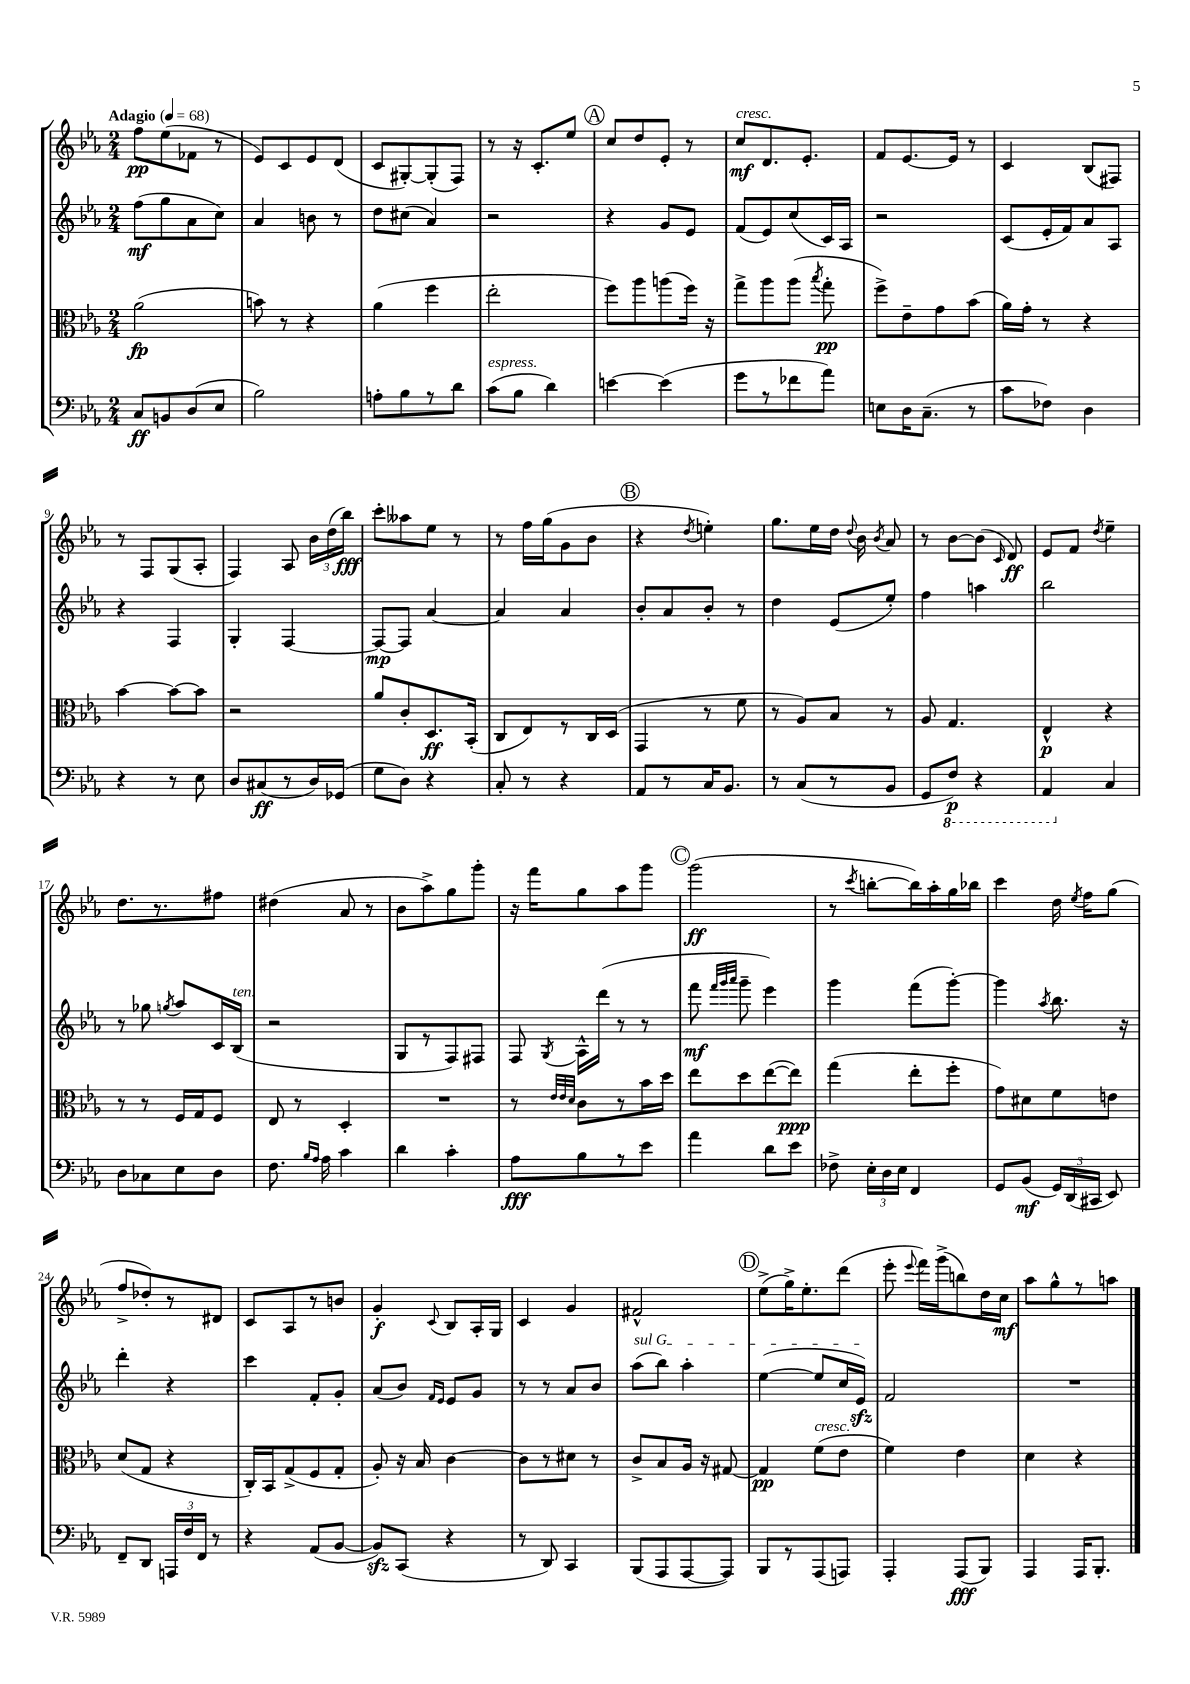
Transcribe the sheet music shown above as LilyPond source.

<<
\new StaffGroup <<
\new Staff = "s0" {
    \clef treble \key ees \major \numericTimeSignature \time 2/4 \tempo "Adagio" 4 = 68
    \autoBeamOff f''8[\pp ees''8( fes'8] r8 |
    ees'8[) c'8 ees'8 d'8]( |
    c'8[ gis8~-.) gis8-.( f8]) |
    r8 r16 c'8.[-. ees''8] |
    \mark \markup { \circle "A" } c''8[ d''8 ees'8]-. r8 |
    c''8[\mf^\markup { \italic "cresc." } d'8. ees'8.]-. |
    f'8[ ees'8.~ ees'16] r8 |
    c'4 bes8[( fis8]) |
    r8 f8[ g8( aes8]-. |
    f4) aes8 \tuplet 3/2 { bes'16[ d''16( bes''16]\fff) } |
    c'''8[-. aeses''8 ees''8] r8 |
    r8 f''16[ g''16( g'8 bes'8] |
    \mark \markup { \circle "B" } r4 \acciaccatura { d''8 } e''4-.) |
    g''8.[ ees''16 d''16] \appoggiatura { d''8 } bes'16 \acciaccatura { bes'8 } aes'8 |
    r8 bes'8[~ bes'8]( \grace { c'16 } d'8\ff) |
    ees'8[ f'8] \acciaccatura { d''8 } ees''4-- |
    d''8.[ r8. fis''8] |
    dis''4( aes'8 r8 |
    bes'8[ aes''8->) g''8 g'''8]-. |
    r16 f'''16[ g''8 aes''8 g'''8] |
    \mark \markup { \circle "C" } g'''2\ff( |
    r8 \acciaccatura { c'''8 } b''8[~-. b''16) aes''16-. g''16 bes''16] |
    c'''4 d''16 \acciaccatura { ees''8 } f''16[ g''8]( |
    f''8[-> des''8-.) r8 dis'8] |
    c'8[ aes8 r8 b'8] |
    g'4-.\f \appoggiatura { c'8 } bes8[ aes16-. g16] |
    c'4 g'4 |
    fis'2-^ |
    \mark \markup { \circle "D" } ees''8[->( g''16->) ees''8.-. d'''8]( |
    ees'''8-. \appoggiatura { ees'''8 } f'''16[) g'''16->( b''8) d''16 c''16]\mf |
    aes''8[ g''8-^ r8 a''8] \bar "|." |
}
\new Staff = "s1" {
    \clef treble \key ees \major \numericTimeSignature \time 2/4
    \autoBeamOff f''8[\mf( g''8 aes'8 c''8]) |
    aes'4 b'8 r8 |
    d''8[ cis''8]( aes'4) |
    r2 |
    \mark \markup { \circle "A" } r4 g'8[ ees'8] |
    f'8[( ees'8) c''8( c'16) aes16] |
    r2 |
    c'8[( ees'16-. f'16) aes'8 aes8] |
    r4 f4 |
    g4-. f4~ |
    f8[~\mp f8] aes'4~ |
    aes'4 aes'4 |
    \mark \markup { \circle "B" } bes'8[-. aes'8 bes'8]-. r8 |
    d''4 ees'8[( ees''8]-.) |
    f''4 a''4 |
    bes''2 |
    r8 ges''8 \acciaccatura { g''8 } aes''8[ c'16 bes16]^\markup { \italic "ten." }( |
    r2 |
    g8[ r8 f8) fis8] |
    f8 \acciaccatura { g8 } aes16[-^ d'''16]( r8 r8 |
    \mark \markup { \circle "C" } f'''8\mf \grace { f'''32[ g'''32 aes'''32] } g'''8-- ees'''4) |
    g'''4 f'''8[( g'''8]~-.) |
    g'''4 \acciaccatura { aes''8 } bes''8. r16 |
    d'''4-. r4 |
    c'''4 f'8[-. g'8]-. |
    aes'8[( bes'8]) \grace { f'16[ ees'16] } ees'8[ g'8] |
    r8 r8 aes'8[ bes'8] |
    \once \override TextSpanner.bound-details.left.text = \markup { \italic "sul G" } aes''8[\startTextSpan( bes''8]) aes''4-. |
    \mark \markup { \circle "D" } ees''4~( ees''8[ c''16 ees'16]\sfz\stopTextSpan) |
    f'2 |
    R2 \bar "|." |
}
\new Staff = "s2" {
    \clef alto \key ees \major \numericTimeSignature \time 2/4
    \autoBeamOff aes'2\fp( |
    b'8) r8 r4 |
    aes'4( f''4 |
    ees''2-. |
    \mark \markup { \circle "A" } f''8[) aes''8 a''8( f''16]) r16 |
    g''8[-> aes''8 aes''8]( \acciaccatura { bes''8 } g''8-.\pp |
    f''8[->) ees'8-- g'8 bes'8]( |
    aes'16[) g'16]-. r8 r4 |
    bes'4~ bes'8[~ bes'8] |
    r2 |
    aes'8[ c'8-. d8.\ff bes,16]-.( |
    c8[ ees8) r8 c16 d16]( |
    \mark \markup { \circle "B" } g,4 r8 f'8 |
    r8 aes8[) bes8] r8 |
    aes8 g4. |
    ees4-^\p r4 |
    r8 r8 f16[ g16 f8] |
    ees8 r8 d4-. |
    R2 |
    r8 \grace { ees'32[ ees'32 d'32] } c'8[ r8 bes'16 d''16] |
    \mark \markup { \circle "C" } ees''8[ d''8 ees''8~( ees''8]\ppp) |
    g''4( ees''8[-. f''8]-. |
    g'8[) dis'8 f'8 e'8] |
    d'8[( g8] r4 |
    c16[-.) bes,16 g8->( f8 g8]-. |
    aes8-.) r16 bes16 c'4~ |
    c'8[ r8 dis'8] r8 |
    c'8[-> bes8 aes16] r16 gis8~ |
    \mark \markup { \circle "D" } gis4\pp f'8[^\markup { \italic "cresc." }( ees'8] |
    f'4) ees'4 |
    d'4 r4 \bar "|." |
}
\new Staff = "s3" {
    \clef bass \key ees \major \numericTimeSignature \time 2/4
    \autoBeamOff c8[\ff b,8 d8( ees8] |
    bes2) |
    a8[-. bes8 r8 d'8] |
    c'8[^\markup { \italic "espress." }( bes8] d'4) |
    \mark \markup { \circle "A" } e'4~ e'4( |
    g'8[ r8 fes'8 aes'8]) |
    e8[ d16 c8.]--( r8 |
    c'8[ fes8]) d4 |
    r4 r8 ees8 |
    d8[ cis8\ff( r8 d16) ges,16]( |
    g8[ d8]) r4 |
    c8-. r8 r4 |
    \mark \markup { \circle "B" } aes,8[ r8 c16 bes,8.] |
    r8 c8[( r8 bes,8] |
    g,8[ \ottava #-1 f,8]\p) r4 |
    aes,,4 \ottava #0 c4 |
    d8[ ces8 ees8 d8] |
    f8. \grace { bes16[ aes16] } aes16 c'4 |
    d'4 c'4-. |
    aes8[\fff bes8 r8 ees'8] |
    \mark \markup { \circle "C" } aes'4 d'8[ ees'8] |
    fes8-> \tuplet 3/2 { ees16[-. d16 ees16] } f,4 |
    g,8[ bes,8]\mf( \tuplet 3/2 { g,16[) d,16( cis,16] } ees,8) |
    f,8[-- d,8] \tuplet 3/2 { a,,16[ f16 f,16] } r8 |
    r4 aes,8[( bes,8]~ |
    bes,8[\sfz) c,8]( r4 |
    r8 d,8) c,4 |
    bes,,8[( aes,,8 aes,,8~ aes,,8]) |
    \mark \markup { \circle "D" } bes,,8[ r8 aes,,8( a,,8]) |
    aes,,4-. aes,,8[\fff( bes,,8]) |
    aes,,4 aes,,16[ bes,,8.]-. \bar "|." |
}
>>
>>
